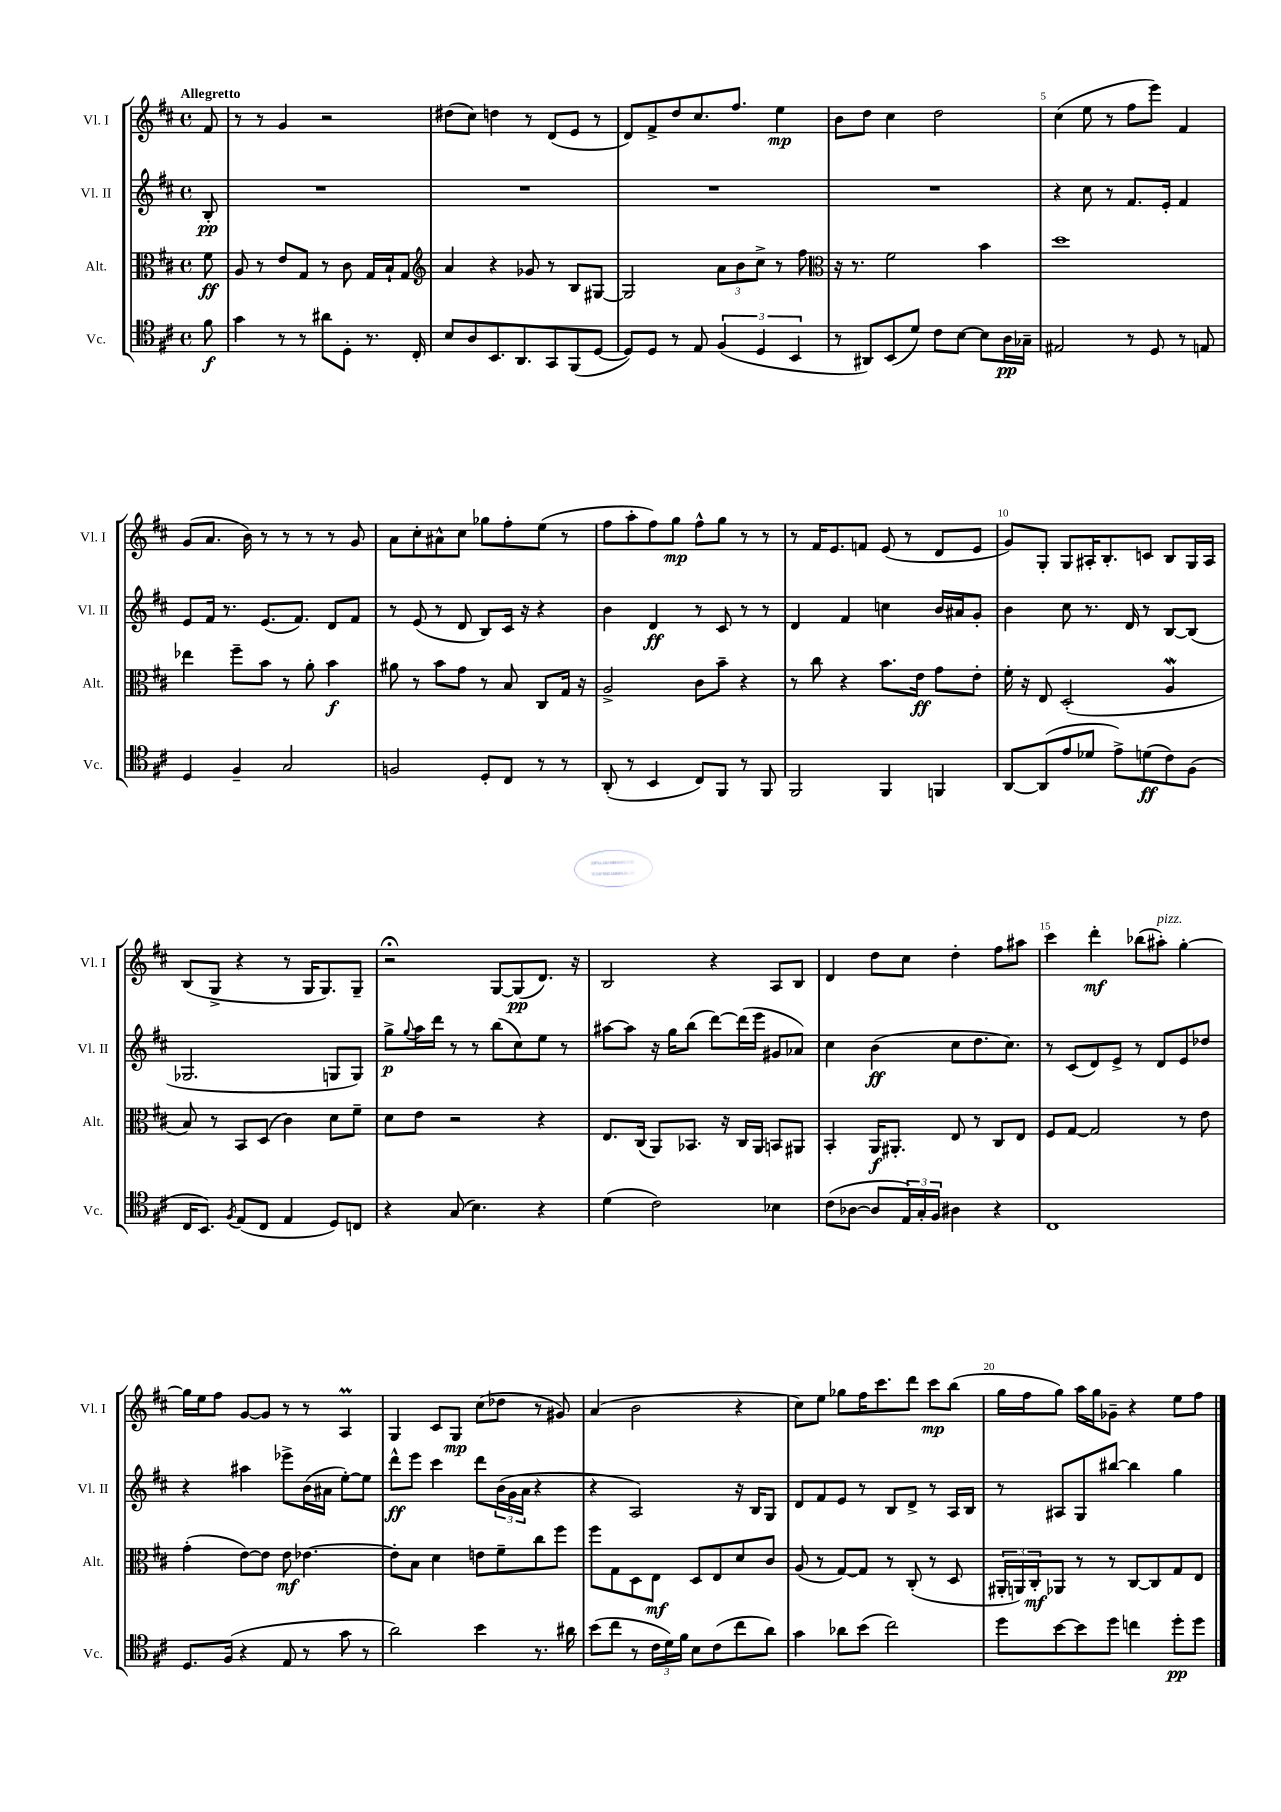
<<
\new StaffGroup <<
\new Staff = "s0" \with { instrumentName = "Vl. I" shortInstrumentName = "Vl. I" } {
    \clef treble \key d \major \defaultTimeSignature \time 4/4 \partial 8 \tempo "Allegretto"
    fis'8 |
    r8 r8 g'4 r2 |
    dis''8( cis''8) d''4 r8 d'8( e'8 r8 |
    d'8) fis'8-> d''8 cis''8. fis''8. e''4\mp |
    b'8 d''8 cis''4 d''2 |
    cis''4( e''8 r8 fis''8 e'''8) fis'4 |
    g'8( a'8. b'16) r8 r8 r8 r8 g'8 |
    a'8 cis''8-. ais'8-^ cis''8 ges''8 fis''8-. e''8( r8 |
    fis''8 a''8-. fis''8) g''8\mp fis''8-^ g''8 r8 r8 |
    r8 fis'16 e'8. f'8 e'8( r8 d'8 e'8 |
    g'8) g8-. g8 ais16-. b8.-. c'8 b8 g16 ais16 |
    b8( g8-> r4 r8 g16 g8.) g8-- |
    r2\fermata g8~ g8\pp( d'8.) r16 |
    b2 r4 a8 b8 |
    d'4 d''8 cis''8 d''4-. fis''8 ais''8 |
    cis'''4 d'''4-.\mf bes''8( ais''8-.^\markup { \italic "pizz." }) g''4~-. |
    g''16 e''16 fis''8 g'8~ g'8 r8 r8 a4\prall |
    g4 cis'8 g8\mp cis''8( des''8 r8 gis'8) |
    a'4( b'2 r4 |
    cis''8) e''8 ges''8 fis''16 cis'''8. d'''8 cis'''8\mp b''8( |
    g''16 fis''16 g''8) a''16 g''16 ges'8-- r4 e''8 fis''8 \bar "|." |
}
\new Staff = "s1" \with { instrumentName = "Vl. II" shortInstrumentName = "Vl. II" } {
    \clef treble \key d \major \defaultTimeSignature \time 4/4 \partial 8
    b8-.\pp |
    R1 |
    R1 |
    R1 |
    R1 |
    r4 cis''8 r8 fis'8. e'16-. fis'4 |
    e'8 fis'16 r8. e'8.( fis'8.) d'8 fis'8 |
    r8 e'8( r8 d'8 b8) cis'16 r16 r4 |
    b'4 d'4\ff r8 cis'8 r8 r8 |
    d'4 fis'4 c''4 b'16 ais'16 g'8-. |
    b'4 cis''8 r8. d'16 r8 b8~ b8( |
    ges2. g8 g8) |
    g''8->\p \appoggiatura { g''8 } a''16 d'''16 r8 r8 b''8( cis''8) e''8 r8 |
    ais''8~ ais''8 r16 g''16 b''8( d'''8~) d'''16( e'''16 gis'8 aes'8) |
    cis''4 b'4\ff( cis''8 d''8. cis''8.) |
    r8 cis'8( d'8) e'8-> r8 d'8 e'8 des''8 |
    r4 ais''4 ees'''8-> b'16( ais'16 e''8~-.) e''8 |
    d'''8-^\ff e'''8 cis'''4 d'''8 \tuplet 3/2 { b'16( g'16 a'16 } r4 |
    r4 a2) r16 b16 g8 |
    d'8 fis'8 e'8 r8 b8 d'8-> r8 a16 b16 |
    r8 ais8 g8 bis''8~ bis''4 g''4 \bar "|." |
}
\new Staff = "s2" \with { instrumentName = "Alt." shortInstrumentName = "Alt." } {
    \clef alto \key d \major \defaultTimeSignature \time 4/4 \partial 8
    fis'8\ff |
    a8 r8 e'8 g8 r8 cis'8 g16 b16-! g8 |
    \clef treble a'4 r4 ges'8 r8 b8 gis8~ |
    gis2 \tuplet 3/2 { a'8 b'8 cis''8-> } r8 fis''8 |
    \clef alto r16 r8. fis'2 b'4 |
    d''1 |
    ees''4 fis''8-- b'8 r8 a'8-. b'4\f |
    ais'8 r8 b'8 g'8 r8 b8 cis8 g16 r16 |
    a2-> cis'8 b'8-- r4 |
    r8 cis''8 r4 b'8. e'16\ff g'8 e'8-. |
    fis'16-. r16 e8 d2-.( a4\mordent |
    b8) r8 b,8 d8( cis'4) d'8 fis'8-- |
    d'8 e'8 r2 r4 |
    e8. cis16( a,8) bes,8. r16 cis16 a,16 b,8 ais,8 |
    b,4-. a,16\f ais,8.-. e8 r8 cis8 e8 |
    fis8 g8~ g2 r8 e'8 |
    g'4-.( e'8~) e'8 e'8\mf ees'4.~ |
    ees'8-. b8 d'4 e'8 fis'8-- cis''8 fis''8 |
    fis''8 g8 d8 e8\mf d8 e8 d'8 cis'8 |
    a8( r8 g8~) g8 r8 cis8-.( r8 d8 |
    \tuplet 3/2 { ais,16-. a,16) cis16-.\mf } aes,8 r8 r8 cis8~ cis8 g8 e8 \bar "|." |
}
\new Staff = "s3" \with { instrumentName = "Vc." shortInstrumentName = "Vc." } {
    \clef tenor \key d \major \defaultTimeSignature \time 4/4 \partial 8
    fis'8\f |
    g'4 r8 r8 ais'8 d8-. r8. cis16-. |
    b8 a8 b,8. a,8. g,8 fis,8( d8~ |
    d8) d8 r8 e8 \tuplet 3/2 { fis4( d4 b,4 } |
    r8 ais,8) b,8( d'8) cis'8 b8~ b8 a16\pp ges16-- |
    eis2 r8 d8 r8 e8 |
    d4 fis4-- g2 |
    f2 d8-. cis8 r8 r8 |
    a,8-.( r8 b,4 cis8) fis,8 r8 fis,8 |
    fis,2 fis,4 f,4 |
    a,8~ a,8( e'8 des'8 e'8->) d'8\ff( cis'8) fis8( |
    cis16 b,8.) \acciaccatura { fis8 } e8( cis8 e4 d8) c8 |
    r4 g8( b4.) r4 |
    d'4( cis'2) bes4 |
    cis'8( aes8~ aes8 \tuplet 3/2 { e16) g16-. fis16 } ais4 r4 |
    cis1 |
    d8. fis16( r4 e8 r8 g'8 r8 |
    a'2) b'4 r8. ais'16 |
    b'8( cis''8 r8 \tuplet 3/2 { cis'16 d'16) fis'16 } b8 cis'8( cis''8 a'8) |
    g'4 aes'8 b'8( cis''2) |
    d''8 b'8~ b'8 d''8 c''4 d''8-.\pp d''8 \bar "|." |
}
>>
>>
\layout { \context { \Score \override BarNumber.break-visibility = ##(#f #t #t) barNumberVisibility = #(every-nth-bar-number-visible 5) } }
